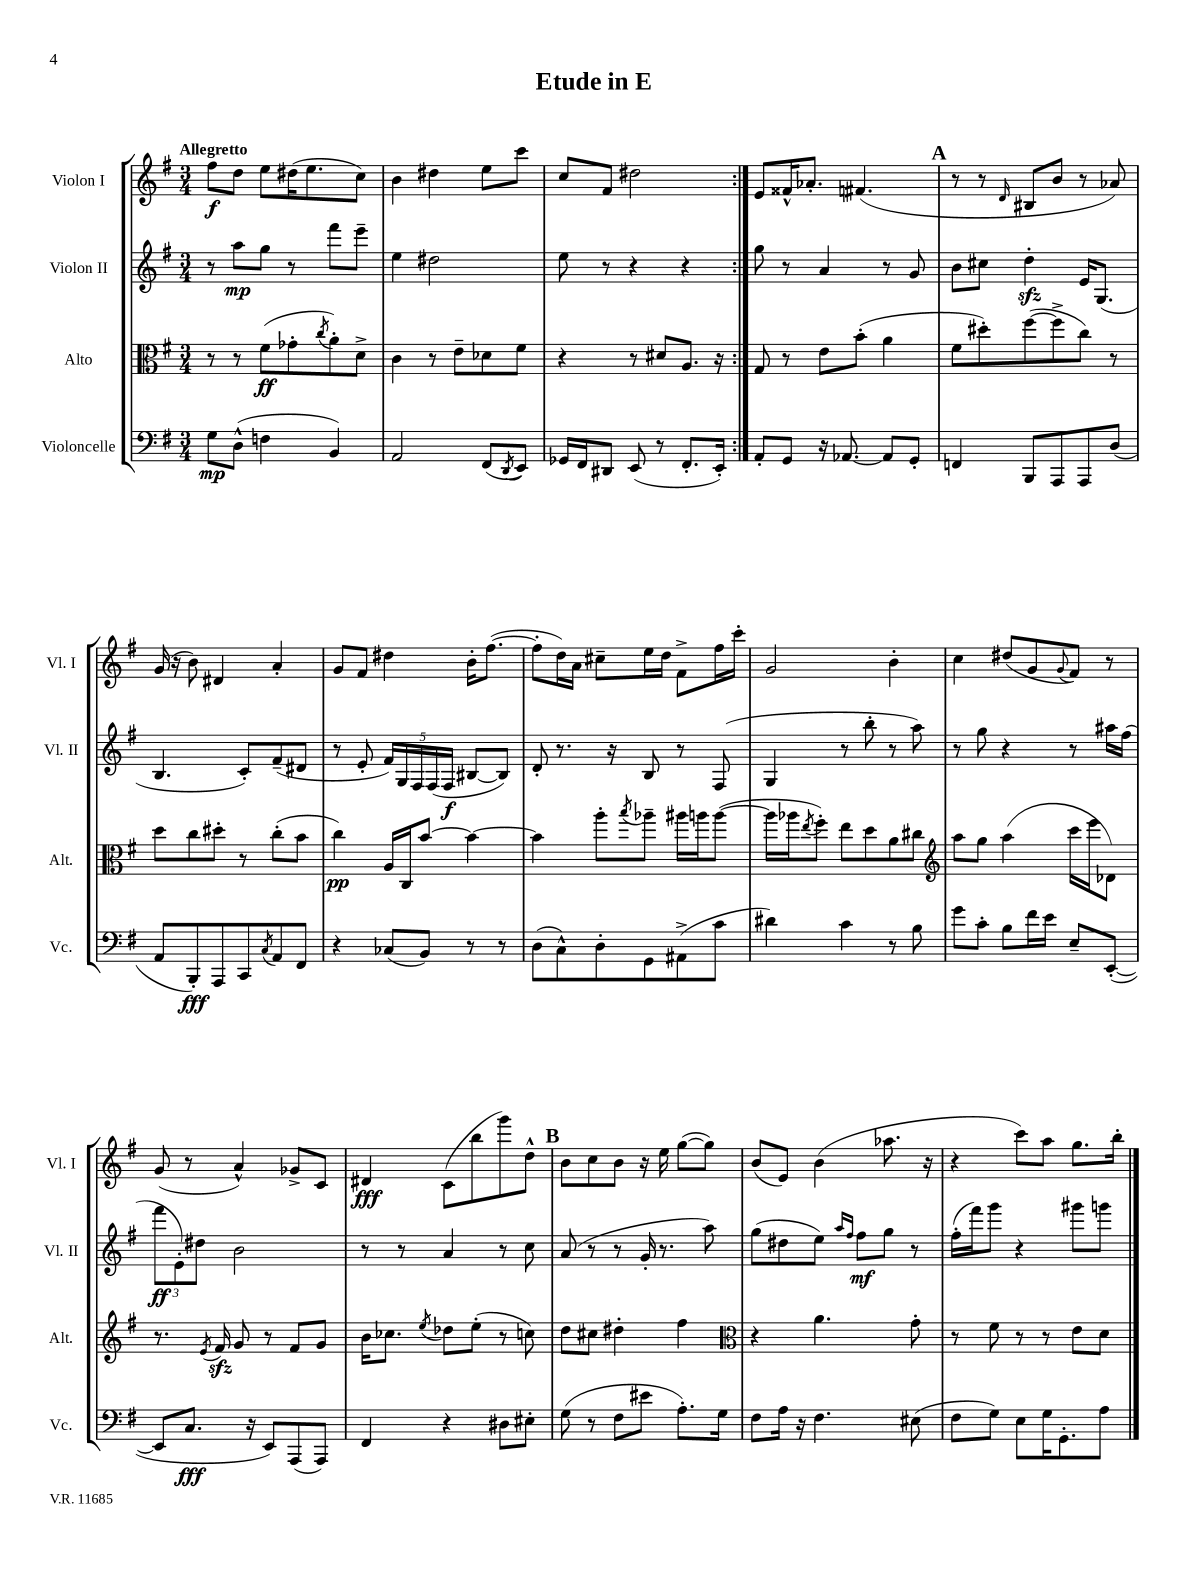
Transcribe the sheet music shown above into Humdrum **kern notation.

**kern	**kern	**kern	**kern
*staff4	*staff3	*staff2	*staff1
*clefF4	*clefC3	*clefG2	*clefG2
*k[f#]	*k[f#]	*k[f#]	*k[f#]
*M3/4	*M3/4	*M3/4	*M3/4
8G	8r	8r	8ff#
(8D^^	8r	8aa	8dd
4F	(8f#	8gg	8ee
.	8g-'	8r	(16dd#
.	.	.	8.ee
.	8qcc	.	.
4BB)	8a')	8fff#	.
.	8d^	8eee~	8cc)
=	=	=	=
2AA	4c	4ee	4b
.	8r	2dd#	4dd#
.	8e~	.	.
(8FF#	8d-	.	8ee
8qDD	.	.	.
8EE)	8f#	.	8ccc
=	=	=	=
16GG-	4r	8ee	8cc
16FF#	.	.	.
8DD#	.	8r	8f#
(8EE	8r	4r	2dd#
8r	8d#	.	.
8.FF#'	8.A	4r	.
16EE')	16r	.	.
=:|!	=:|!	=:|!	=:|!
8AA'	8G	8gg	8e
8GG	8r	8r	16f##^^
.	.	.	8.a-'
16r	8e	4a	.
[8.AA-	.	.	.
.	(8b'	.	(4.f#
8AA-]	4a	8r	.
8GG'	.	8g	.
=	=	=	=
4FF	8f#	8b	8r
.	8dd#')	8cc#	8r
.	.	.	16qqd
8BBB	([8ff#	4dd'	8B#
8AAA	8ff#^]	.	8b
8AAA	8cc)	16e	8r
.	.	(8.G	.
(8D	8r	.	8a-)
=	=	=	=
8AA	8dd	4.B	(16g
.	.	.	16r
8BBB')	8cc	.	8b)
8AAA	8dd#'	.	4d#
8CC	8r	8c')	.
8qC	.	.	.
8AA	(8cc'	(8f#~	4a'
8FF#	8b	8d#	.
=	=	=	=
4r	4cc)	8r	8g
.	.	8e'	8f#
(8C-	16A	20f#)	4dd#
.	.	20G	.
.	16C	.	.
.	.	20F#	.
8BB)	[8b	.	.
.	.	(20F#	.
.	.	20F#	.
8r	4b_	[8B#	16b'
.	.	.	([8.ff#
8r	.	8B#])	.
=	=	=	=
(8D	4b]	8d'	8ff#']
8C^^)	.	8.r	16dd)
.	.	.	16a
8D'	8aa'	.	8cc#~
.	.	16r	.
.	8qbb	.	.
8GG	8aa-~	8B	16ee
.	.	.	16dd
(8AA#^	16aa#	8r	8f#^
.	16aa	.	.
8c	([8aa	(8F#	16ff#
.	.	.	16ccc'
=	=	=	=
4d#)	16aa]	4G	2g
.	16aa-	.	.
.	8qee	.	.
.	8ff#')	.	.
4c	8ee	8r	.
.	8dd	8bb'	.
8r	8a	8r	4b'
8B	8cc#	8aa)	.
=	=	=	=
*	*clefG2	*	*
8g	8aa	8r	4cc
8c'	8gg	8gg	.
8B	(4aa	4r	(8dd#
16f#	.	.	8g
16e	.	.	.
.	.	.	8qqg
8E~	16ccc	8r	8f#)
.	16eee	.	.
([8EE'	8d-)	16aa#	8r
.	.	(16ff#	.
=	=	=	=
8EE]	8.r	12fff#	(8g
.	.	12e')	.
8.C	.	.	8r
.	.	12dd#	.
.	8qe	.	.
.	16f#	.	.
.	8g	2b	4a^^)
16r	.	.	.
8EE)	8r	.	.
(8AAA	8f#	.	8g-^
8AAA)	8g	.	8c
=	=	=	=
4FF#	16b	8r	4d#
.	8.cc-	.	.
.	.	8r	.
.	8qee	.	.
4r	8dd-	4a	(8c
.	(8ee'	.	8bb
8D#	8r	8r	8ggg)
8E#'	8cc)	8cc	8dd^^
=	=	=	=
(8G	8dd	(8a	8b
8r	8cc#	8r	8cc
8F#	4dd#'	8r	8b
8e#	.	16g'	16r
.	.	8.r	16ee
8.A')	4ff#	.	([8gg
.	.	8aa)	8gg])
16G	.	.	.
=	=	=	=
*	*clefC3	*	*
8F#	4r	(8gg	(8b
16A	.	8dd#	8e)
16r	.	.	.
4.F#	4.a	8ee)	(4b
.	.	16qqaa	.
.	.	16qqff#	.
.	.	8ff#	.
.	.	8gg	8.aa-
(8E#	8g'	8r	.
.	.	.	16r
=	=	=	=
8F#	8r	(16ff#'	4r
.	.	16fff#)	.
8G)	8f#	8ggg	.
8E	8r	4r	8ccc)
16G	8r	.	8aa
8.GG'	.	.	.
.	8e	8ggg#	8.gg
8A	8d	8ggg	.
.	.	.	16bb'
==	==	==	==
*-	*-	*-	*-
